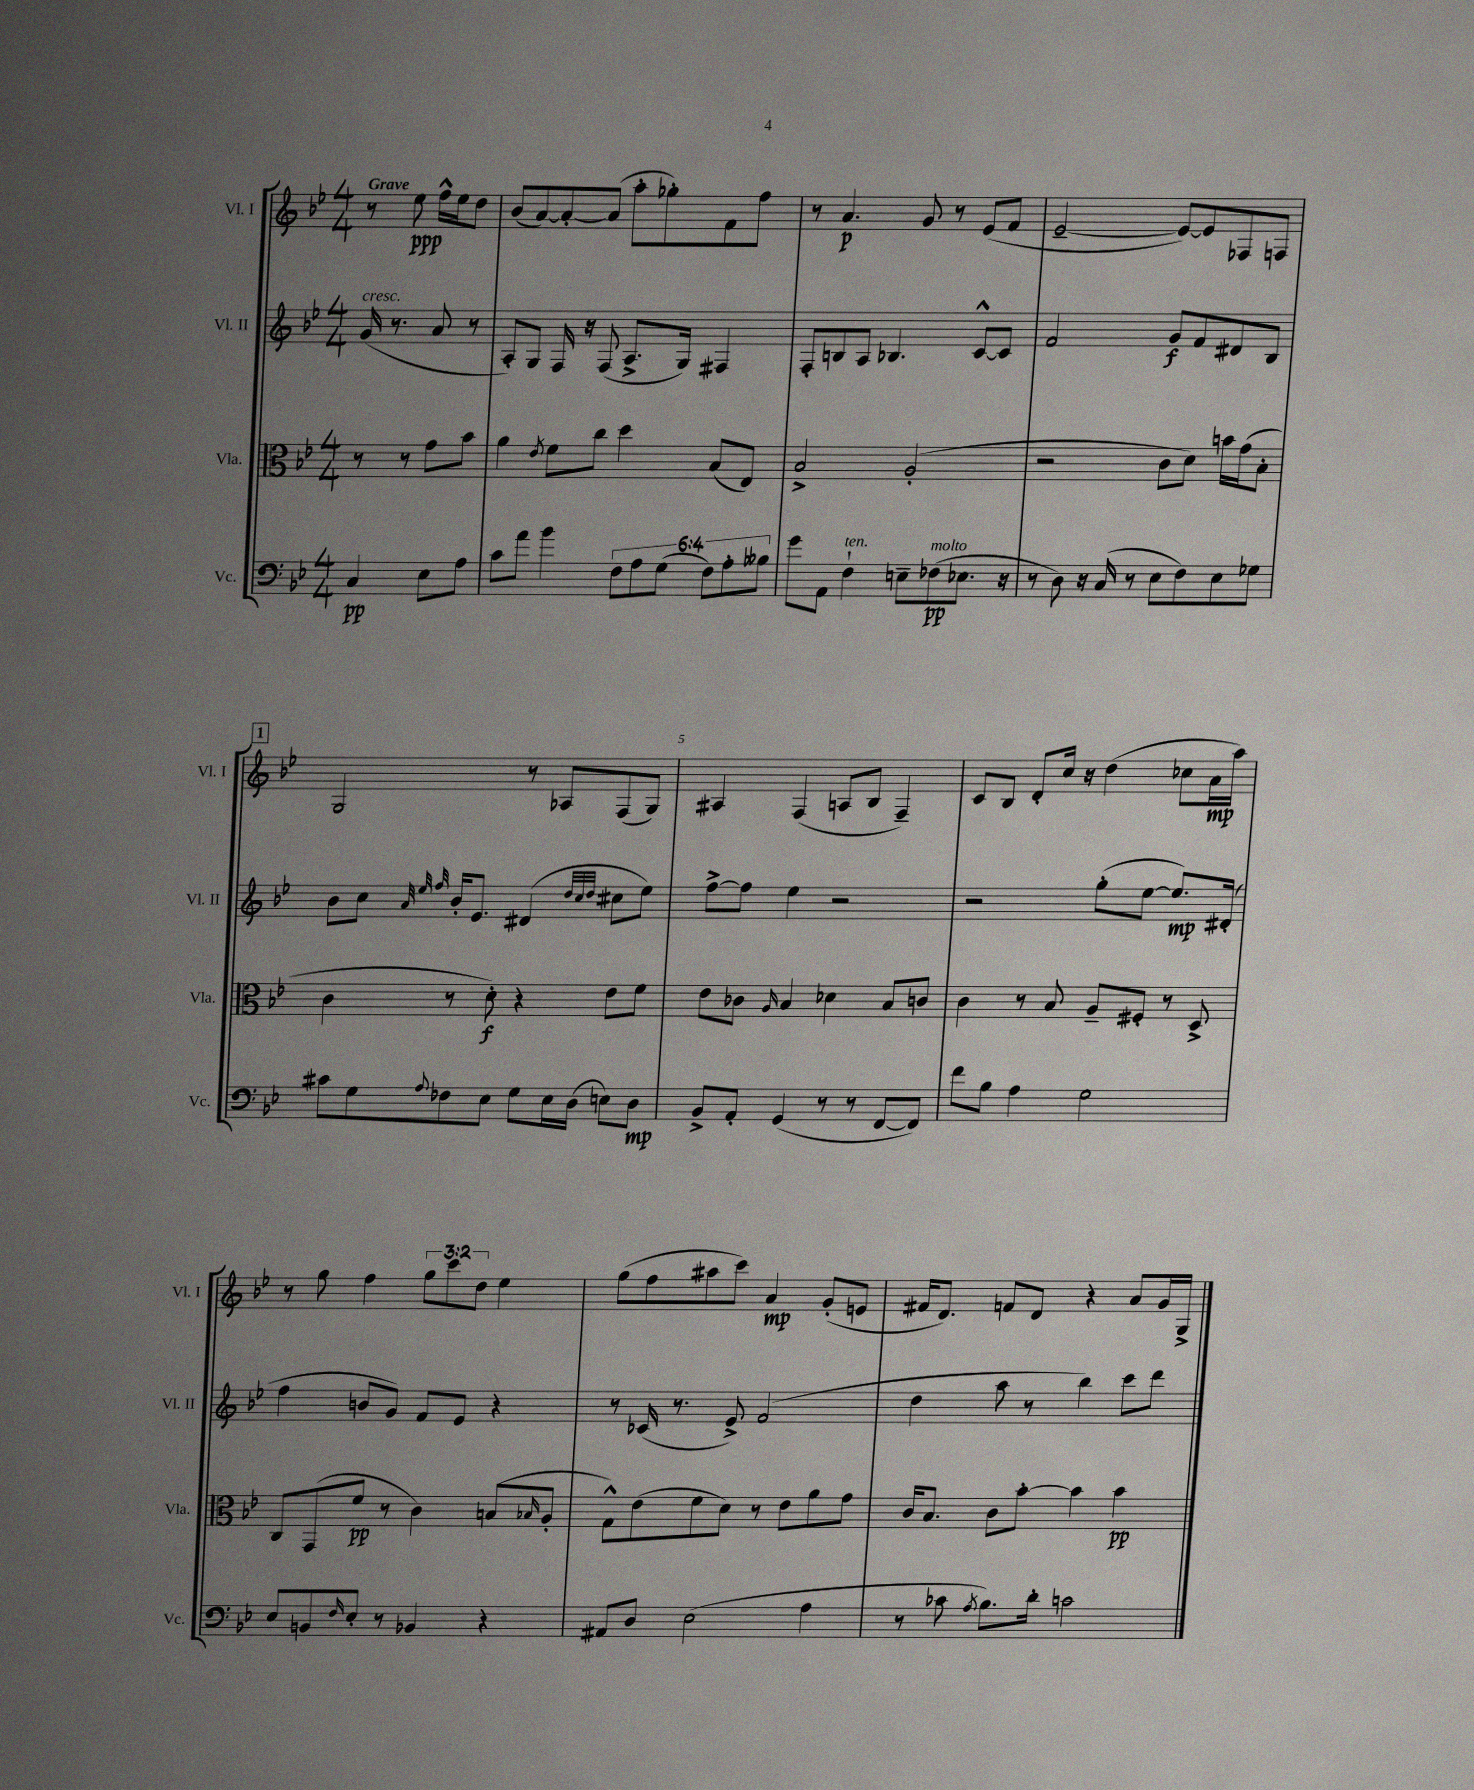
<<
\new StaffGroup <<
\new Staff = "s0" \with { instrumentName = "Vl. I" shortInstrumentName = "Vl. I" } {
    \clef treble \key bes \major \numericTimeSignature \time 4/4 \override Staff.TupletNumber.text = #tuplet-number::calc-fraction-text \partial 2 \tempo "Grave"
    r8 ees''8\ppp f''16-^ ees''16 d''8 |
    bes'8( a'8~) a'8~-. a'8( a''8-. ges''8-.) f'8 f''8 |
    r8 a'4.\p g'8 r8 ees'8( f'8 |
    ees'2~-- ees'8~) ees'8 fes8 f8 |
    \mark \markup { \box "1" } g2 r8 aes8 f8( g8) |
    ais4 f4( a8 bes8 f4--) |
    c'8 bes8 d'8-. c''16 r16 d''4( ces''8 a'16\mp a''16) |
    r8 g''8 f''4 \tuplet 3/2 { g''8 c'''8 d''8 } ees''4 |
    g''8( f''8 ais''8 c'''8) a'4\mp g'8-.( e'8 |
    fis'16 d'8.) f'8 d'8 r4 a'8 g'16 g16-> \bar "|." |
}
\new Staff = "s1" \with { instrumentName = "Vl. II" shortInstrumentName = "Vl. II" } {
    \clef treble \key bes \major \numericTimeSignature \time 4/4 \partial 2
    g'16^\markup { \italic "cresc." }( r8. a'8 r8 |
    a8-.) g8 f16 r16 f8( a8.-> g16) fis4 |
    f8-. b8 a8 bes4. c'8~-^ c'8 |
    f'2 g'8\f f'8 dis'8 bes8 |
    \mark \markup { \box "1" } bes'8 c''8 \grace { a'32 ees''32 f''32 } bes'16-. ees'8. dis'4( \grace { d''32 c''32 d''32 } cis''8 ees''8) |
    f''8~-> f''8 ees''4 r2 |
    r2 g''8-.( ees''8~ ees''8.\mp) dis'16-.( |
    f''4 b'8 g'8) f'8 ees'8 r4 |
    r8 ces'16( r8. ees'8->) f'2( |
    d''4 a''8 r8 bes''4) c'''8 d'''8 \bar "|." |
}
\new Staff = "s2" \with { instrumentName = "Vla." shortInstrumentName = "Vla." } {
    \clef alto \key bes \major \numericTimeSignature \time 4/4 \partial 2
    r8 r8 g'8 bes'8 |
    a'4 \acciaccatura { ees'8 } f'8 c''8 d''4 bes8( ees8) |
    bes2-> a2-.( |
    r2 c'8 d'8) b'16 g'16( bes8-. |
    \mark \markup { \box "1" } c'4 r8 d'8-.\f) r4 ees'8 f'8 |
    ees'8 ces'8 \grace { a16 } bes4 des'4 bes8 c'8 |
    c'4 r8 bes8 a8-- fis8-. r8 d8-> |
    c8 g,8( f'8\pp r8 c'4) b8( \grace { bes16 } a8-. |
    g8-^) ees'8( f'8 d'8) r8 ees'8 a'8 g'8 |
    c'16 bes8. c'8 bes'8~-. bes'4 bes'4\pp \bar "|." |
}
\new Staff = "s3" \with { instrumentName = "Vc." shortInstrumentName = "Vc." } {
    \clef bass \key bes \major \numericTimeSignature \time 4/4 \override Staff.TupletNumber.text = #tuplet-number::calc-fraction-text \partial 2
    c4\pp ees8 a8 |
    c'8 a'8 bes'4 \tuplet 6/4 { f8 a8 g8( f8) a8-. beses8 } |
    g'8 a,8 f4-!^\markup { \italic "ten." } e8-- fes8\pp^\markup { \italic "molto" }( ees8. r16 |
    r8 d8) r16 c16( r8 ees8 f8) ees8 ges8 |
    \mark \markup { \box "1" } cis'8 g8 \appoggiatura { a8 } fes8 ees8 g8 ees16 d16( e8) d8\mp |
    bes,8-> a,8-. g,4( r8 r8 f,8~ f,8) |
    f'8 bes8 a4 g2 |
    ees8 b,8 \grace { f16 } ees8-. r8 bes,4 r4 |
    ais,8 d8 ees2( a4 |
    r8 ces'8 \acciaccatura { a8 } bes8.) d'16-. c'2 \bar "|." |
}
>>
>>
\layout { \context { \Score \override BarNumber.break-visibility = ##(#f #t #t) barNumberVisibility = #(every-nth-bar-number-visible 5) } }
